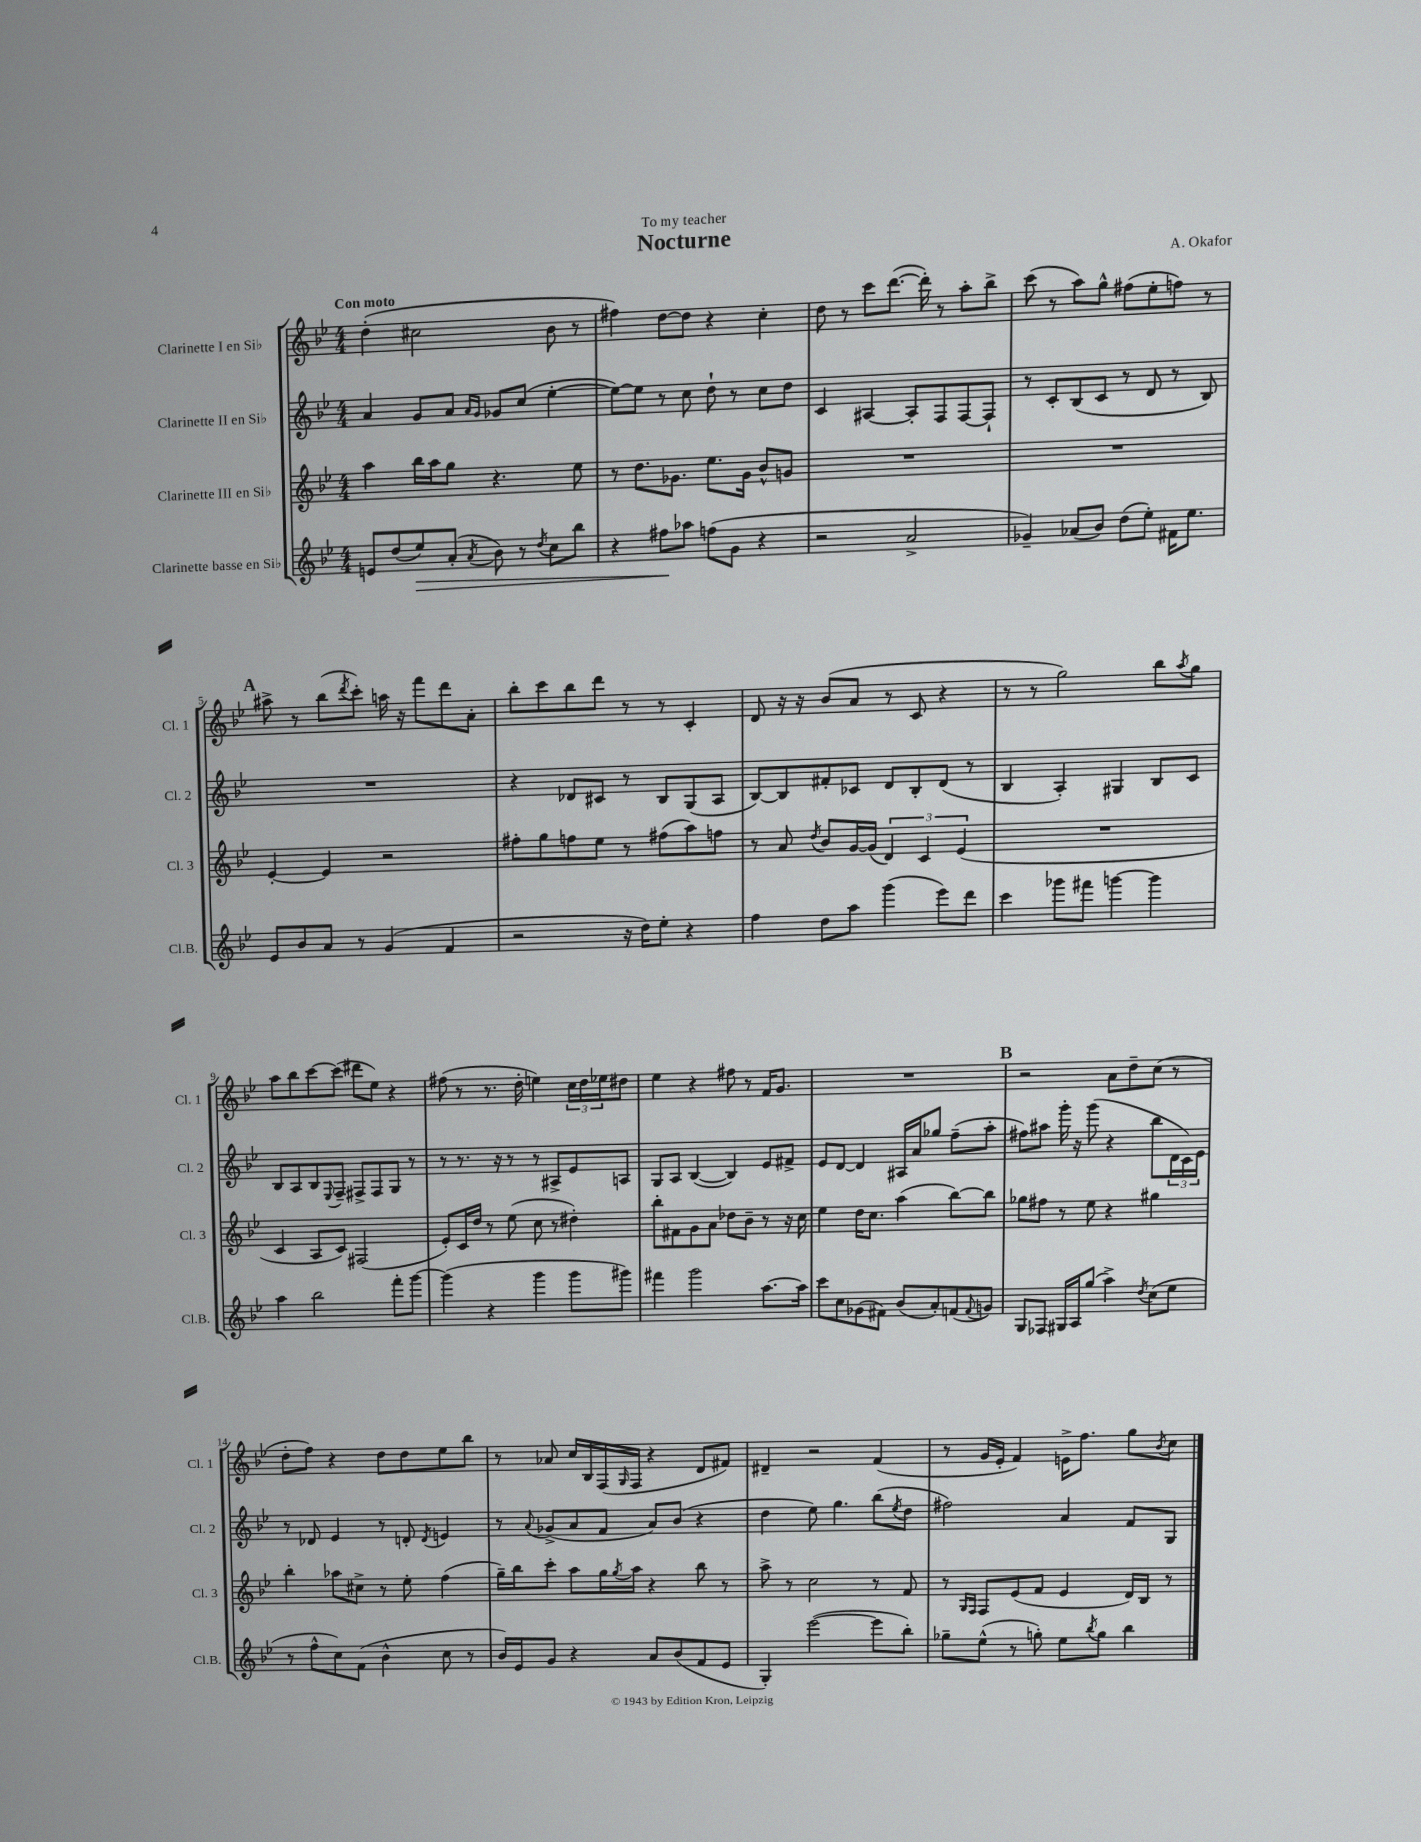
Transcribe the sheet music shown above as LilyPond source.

\header { title = "Nocturne" composer = "A. Okafor" dedication = "To my teacher" }
<<
\new StaffGroup <<
\new Staff = "s0" \with { instrumentName = "Clarinette I en Sib" shortInstrumentName = "Cl. 1" } {
    \clef treble \key bes \major \numericTimeSignature \time 4/4 \tempo "Con moto"
    d''4-.( cis''2 bes'8 r8 |
    fis''4) d''8~ d''8 r4 c''4-. |
    d''8 r8 c'''8 d'''8.~( d'''16-.) r8 a''8-. bes''8-> |
    c'''8( r8 a''8) g''8-^ fis''8( ees''8-. f''8) r8 |
    \mark \markup { \bold "A" } ais''8-> r8 bes''8( \acciaccatura { d'''8 } c'''8-.) a''16 r16 f'''8 d'''8 a'8-. |
    bes''8-. c'''8 bes''8 d'''8 r8 r8 c'4-. |
    d'8 r16 r16 bes'8( a'8 r8 c'8 r4 |
    r8 r8 g''2) bes''8 \acciaccatura { a''8 } g''8 |
    a''8 bes''8 c'''8~ c'''8( dis'''8 ees''8) r4 |
    fis''8( r8 r8. d''16-. e''4) \tuplet 3/2 { c''16 d''16 ees''16 } dis''8 |
    ees''4 r4 fis''8 r8 f'16 g'8. |
    R1 |
    \mark \markup { \bold "B" } r2 a'8 d''8-- c''8( r8 |
    d''8-. f''8) r4 d''8 d''8 ees''8 bes''8 |
    r8 aes'8 c''16 bes16 f16( \grace { g16 } f16 r4 d'8 fis'8) |
    dis'4-- r2 f'4( |
    r8 g'16 ees'16-. f'4) e'16-> f''8. g''8 \acciaccatura { bes'8 } c''8 \bar "|." |
}
\new Staff = "s1" \with { instrumentName = "Clarinette II en Sib" shortInstrumentName = "Cl. 2" } {
    \clef treble \key bes \major \numericTimeSignature \time 4/4
    a'4 g'8 a'8 \grace { a'16 g'16 } ges'8 c''8( ees''4~-. |
    ees''8~) ees''8 r8 c''8 d''8-! r8 c''8 d''8 |
    c'4 ais4~ ais8-. f8 f8~ f8-! |
    r8 c'8-. bes8( c'8 r8 d'8 r8 bes8) |
    \mark \markup { \bold "A" } R1 |
    r4 des'8 cis'8 r8 bes8 g8( a8 |
    bes8~) bes8 fis'8-. ces'8 d'8 bes8-. d'8( r8 |
    bes4 a4-.) gis4 bes8 c'8 |
    bes8 a8 bes8 \appoggiatura { ees8 } f8-- fis8-> fis8 g8 r8 |
    r8 r8. r16 r8 r8 ais8-> ees'8 a8 |
    g8 a8 bes4~( bes4) ees'8 fis'8-> |
    ees'8 d'8~ d'4 ais16 a'16 ges''8 f''8--( a''8-. |
    \mark \markup { \bold "B" } fis''8) ais''8 g'''16-. r16 g'''8( r4 bes''8 \tuplet 3/2 { d'16 c'16) ees'16 } |
    r8 des'8 ees'4 r8 d'8-. \acciaccatura { d'8 } e'4 |
    r8 \appoggiatura { a'8 } ges'8->( a'8 f'8 a'8) bes'8( r4 |
    d''4 ees''8) g''4. bes''8( \acciaccatura { ees''8 } d''8 |
    fis''2) a'4 f'8 g8 \bar "|." |
}
\new Staff = "s2" \with { instrumentName = "Clarinette III en Sib" shortInstrumentName = "Cl. 3" } {
    \clef treble \key bes \major \numericTimeSignature \time 4/4
    a''4 bes''16 a''16 g''8 r4. ees''8 |
    r8 d''8. ges'8. ees''8. ges'16 bes'8-^ g'8 |
    R1 |
    R1 |
    \mark \markup { \bold "A" } ees'4~-. ees'4 r2 |
    fis''8-. g''8 f''8 ees''8 r8 fis''8( a''8) f''8 |
    r8 a'8 \acciaccatura { d''8 } bes'8 g'16~ g'16( \tuplet 3/2 { d'4) c'4 ees'4( } |
    R1 |
    c'4 a8 c'8) fis2( |
    ees'8-.) c'16 d''16 r8 ees''8( c''8 r8 dis''4-.) |
    bes''8-. fis'8 g'8 a'8 des''8 bes'8-- r8 r16 c''16 |
    ees''4 d''16 c''8. a''4( bes''8~) bes''8 |
    \mark \markup { \bold "B" } ges''8 fis''8 r8 ees''8 r4 gis''4 |
    bes''4-. aes''8 cis''8-> r8 ees''8-. f''4( |
    g''16--) bes''16 c'''8-. a''8 g''16 \acciaccatura { g''8 } a''16 r4 bes''8 r8 |
    a''8-> r8 c''2 r8 f'8 |
    r8 \grace { g16 f16 } f8 ees'8( f'8 ees'4 d'16) bes16 r8 \bar "|." |
}
\new Staff = "s3" \with { instrumentName = "Clarinette basse en Sib" shortInstrumentName = "Cl.B." } {
    \clef treble \key bes \major \numericTimeSignature \time 4/4
    e'8 d''8( ees''8\>) a'8-.( \acciaccatura { a'8 } bes'8) r8 \acciaccatura { d''8 } c''8 bes''8 |
    r4 fis''8\! aes''8 f''8( g'8 r4 |
    r2 a'2-> |
    ges'4--) aes'8( bes'8) d''8( ees''8-.) fis'16 ees''8. |
    \mark \markup { \bold "A" } ees'8 bes'8 a'8 r8 g'4( f'4 |
    r2 r16 d''16) ees''8-. r4 |
    f''4 d''8 a''8 g'''4( ees'''8) d'''8 |
    c'''4 ges'''8 fis'''8 g'''4~ g'''4 |
    a''4 bes''2 f'''8-. g'''8~ |
    g'''4( r4 g'''4 g'''8 gis'''8) |
    fis'''4 g'''2 a''8.~ a''16 |
    c'''8 c''8 ges'8( fis'8) bes'8( a'8-.) f'8( \appoggiatura { f'8 } g'8) |
    \mark \markup { \bold "B" } g8 fes8 gis16 a16 g''8( a''4->) \acciaccatura { d''8 } c''8( ees''8 |
    r8 f''8-^ c''8) f'8( bes'4-^ c''8 r8 |
    bes'16) ees'16 g'8 r4 a'8 bes'8( f'8 ees'8 |
    g4-.) ees'''2~( ees'''8 bes''8-.) |
    ges''8-- ees''8-^( r8 g''8-.) ees''8 \acciaccatura { bes''8 } g''8 bes''4 \bar "|." |
}
>>
>>
